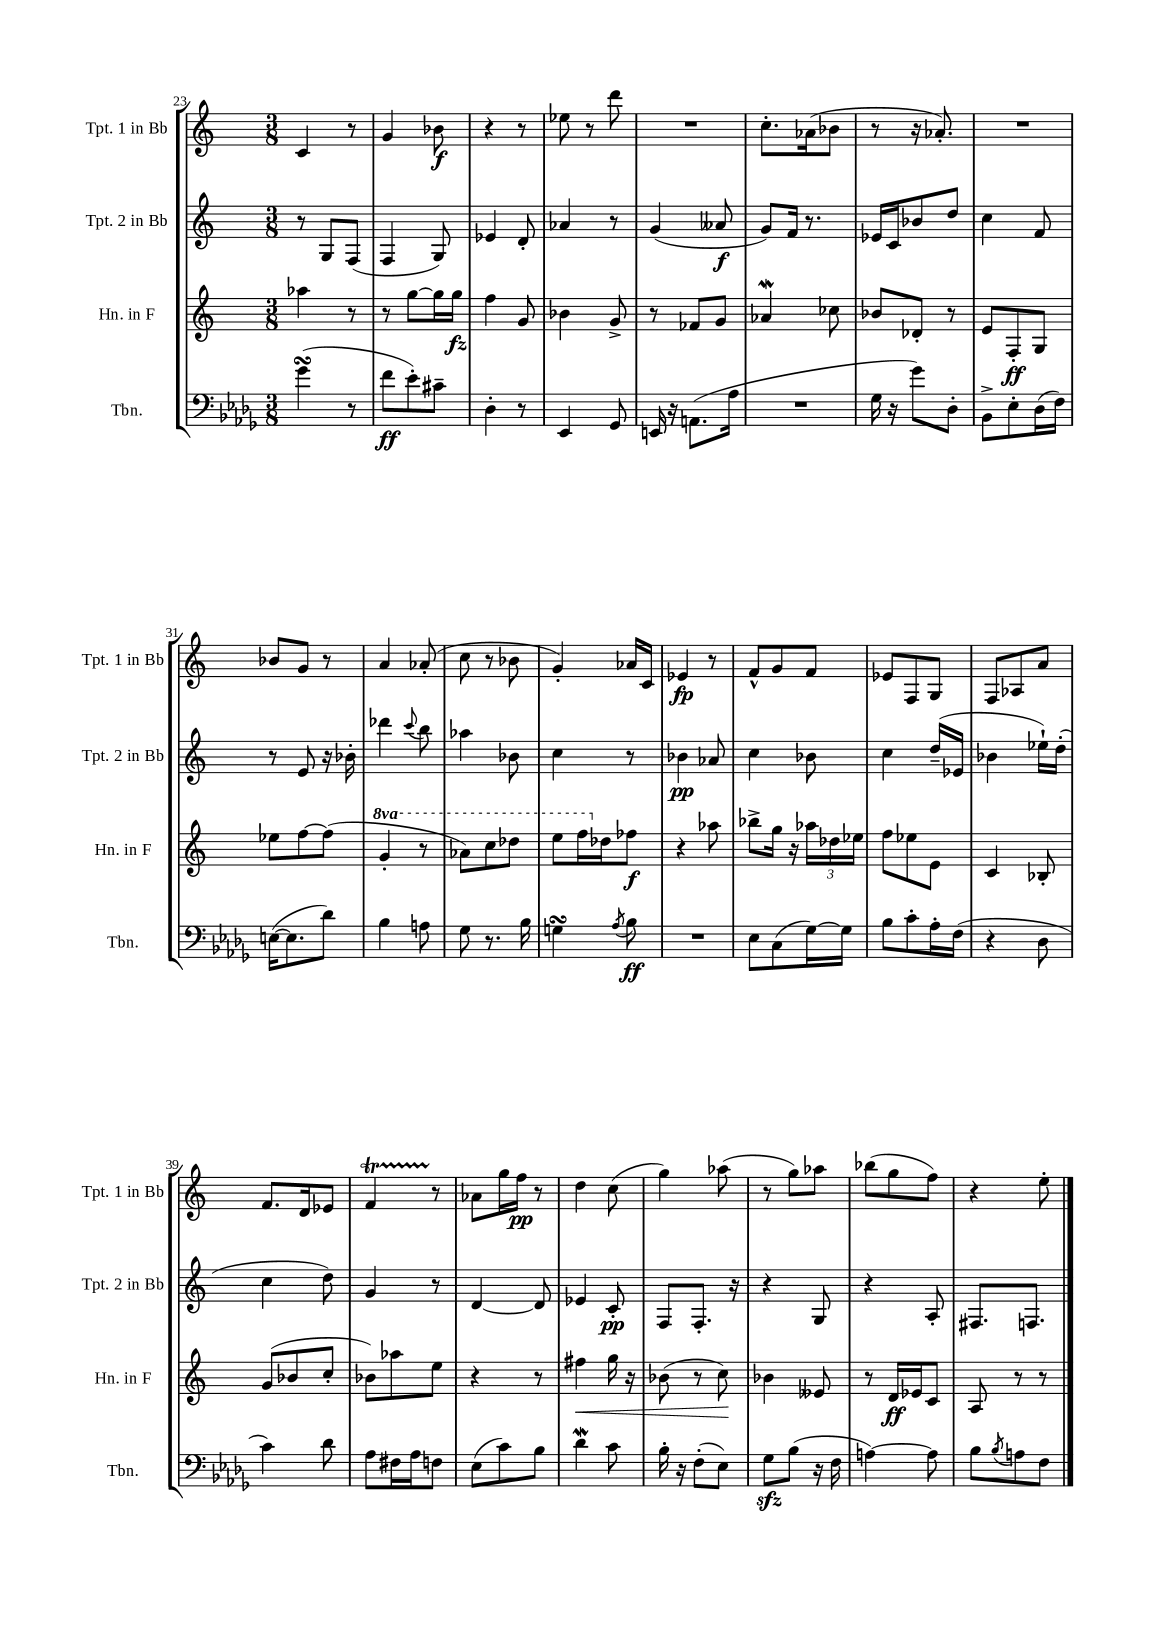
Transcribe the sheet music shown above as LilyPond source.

<<
\new StaffGroup <<
\new Staff = "s0" \with { instrumentName = "Tpt. 1 in Bb" shortInstrumentName = "Tpt. 1 in Bb" } {
    \clef treble \key c \major \numericTimeSignature \time 3/8
    c'4 r8 |
    g'4 bes'8\f |
    r4 r8 |
    ees''8 r8 d'''8 |
    R4. |
    c''8.-. aes'16( bes'8 |
    r8 r16 aes'8.-.) |
    R4. |
    bes'8 g'8 r8 |
    a'4 aes'8-.( |
    c''8 r8 bes'8 |
    g'4-.) aes'16 c'16 |
    ees'4\fp r8 |
    f'8-^ g'8 f'8 |
    ees'8 f8 g8 |
    f8 aes8 a'8 |
    f'8. d'16 ees'8 |
    f'4\startTrillSpan r8\stopTrillSpan |
    aes'8 g''16 f''16\pp r8 |
    d''4 c''8( |
    g''4) aes''8( |
    r8 g''8) aes''8 |
    bes''8( g''8 f''8) |
    r4 e''8-. \bar "|." |
}
\new Staff = "s1" \with { instrumentName = "Tpt. 2 in Bb" shortInstrumentName = "Tpt. 2 in Bb" } {
    \clef treble \key c \major \numericTimeSignature \time 3/8
    r8 g8 f8( |
    f4 g8) |
    ees'4 d'8-. |
    aes'4 r8 |
    g'4( aeses'8\f |
    g'8) f'16 r8. |
    ees'16 c'16 bes'8 d''8 |
    c''4 f'8 |
    r8 e'8 r16 bes'16-. |
    des'''4 \appoggiatura { c'''8 } b''8 |
    aes''4 bes'8 |
    c''4 r8 |
    bes'4\pp aes'8 |
    c''4 bes'8 |
    c''4 d''16--( ees'16 |
    bes'4 ees''16-!) d''16-.( |
    c''4 d''8) |
    g'4 r8 |
    d'4~ d'8 |
    ees'4 c'8-.\pp |
    f8 f8.-. r16 |
    r4 g8 |
    r4 a8-. |
    fis8. f8. \bar "|." |
}
\new Staff = "s2" \with { instrumentName = "Hn. in F" shortInstrumentName = "Hn. in F" } {
    \clef treble \key c \major \numericTimeSignature \time 3/8 \set Staff.ottavationMarkups = #ottavation-simple-ordinals
    aes''4 r8 |
    r8 g''8~ g''16 g''16\fz |
    f''4 g'8 |
    bes'4 g'8-> |
    r8 fes'8 g'8 |
    aes'4\mordent ces''8 |
    bes'8 des'8-. r8 |
    e'8 f8-.\ff g8 |
    ees''8 f''8~ f''8( |
    \ottava #1 g''4-. r8 |
    aes''8) c'''8 des'''8 |
    e'''8 f'''16 \ottava #0 des''16 fes''8\f |
    r4 aes''8 |
    bes''8-> g''16 r16 \tuplet 3/2 { aes''16 des''16 ees''16 } |
    f''8 ees''8 e'8 |
    c'4 bes8-. |
    g'8( bes'8 c''8-. |
    bes'8) aes''8 e''8 |
    r4 r8 |
    fis''4\< g''16 r16 |
    bes'8( r8 c''8\!) |
    bes'4 eeses'8 |
    r8 d'16\ff ees'16 c'8 |
    a8 r8 r8 \bar "|." |
}
\new Staff = "s3" \with { instrumentName = "Tbn." shortInstrumentName = "Tbn." } {
    \clef bass \key des \major \numericTimeSignature \time 3/8
    ges'4\turn( r8 |
    f'8\ff ees'8-.) cis'8-- |
    des4-. r8 |
    ees,4 ges,8 |
    e,16 r16 a,8.( aes16 |
    R4. |
    ges16 r16 ges'8) des8-. |
    bes,8-> ees8-. des16( f16) |
    e16~( e8. des'8) |
    bes4 a8 |
    ges8 r8. bes16 |
    g4\turn \acciaccatura { aes8 } bes8\ff |
    R4. |
    ees8 c8( ges16~) ges16 |
    bes8 c'8-. aes16-. f16( |
    r4 des8 |
    c'4) des'8 |
    aes8 fis16 aes16 f8 |
    ees8( c'8) bes8 |
    des'4\mordent c'8 |
    bes16-. r16 f8-.( ees8) |
    ges8\sfz bes8( r16 f16 |
    a4~) a8 |
    bes8 \acciaccatura { bes8 } a8 f8 \bar "|." |
}
>>
>>
\layout { \context { \Score currentBarNumber = #23 } }
